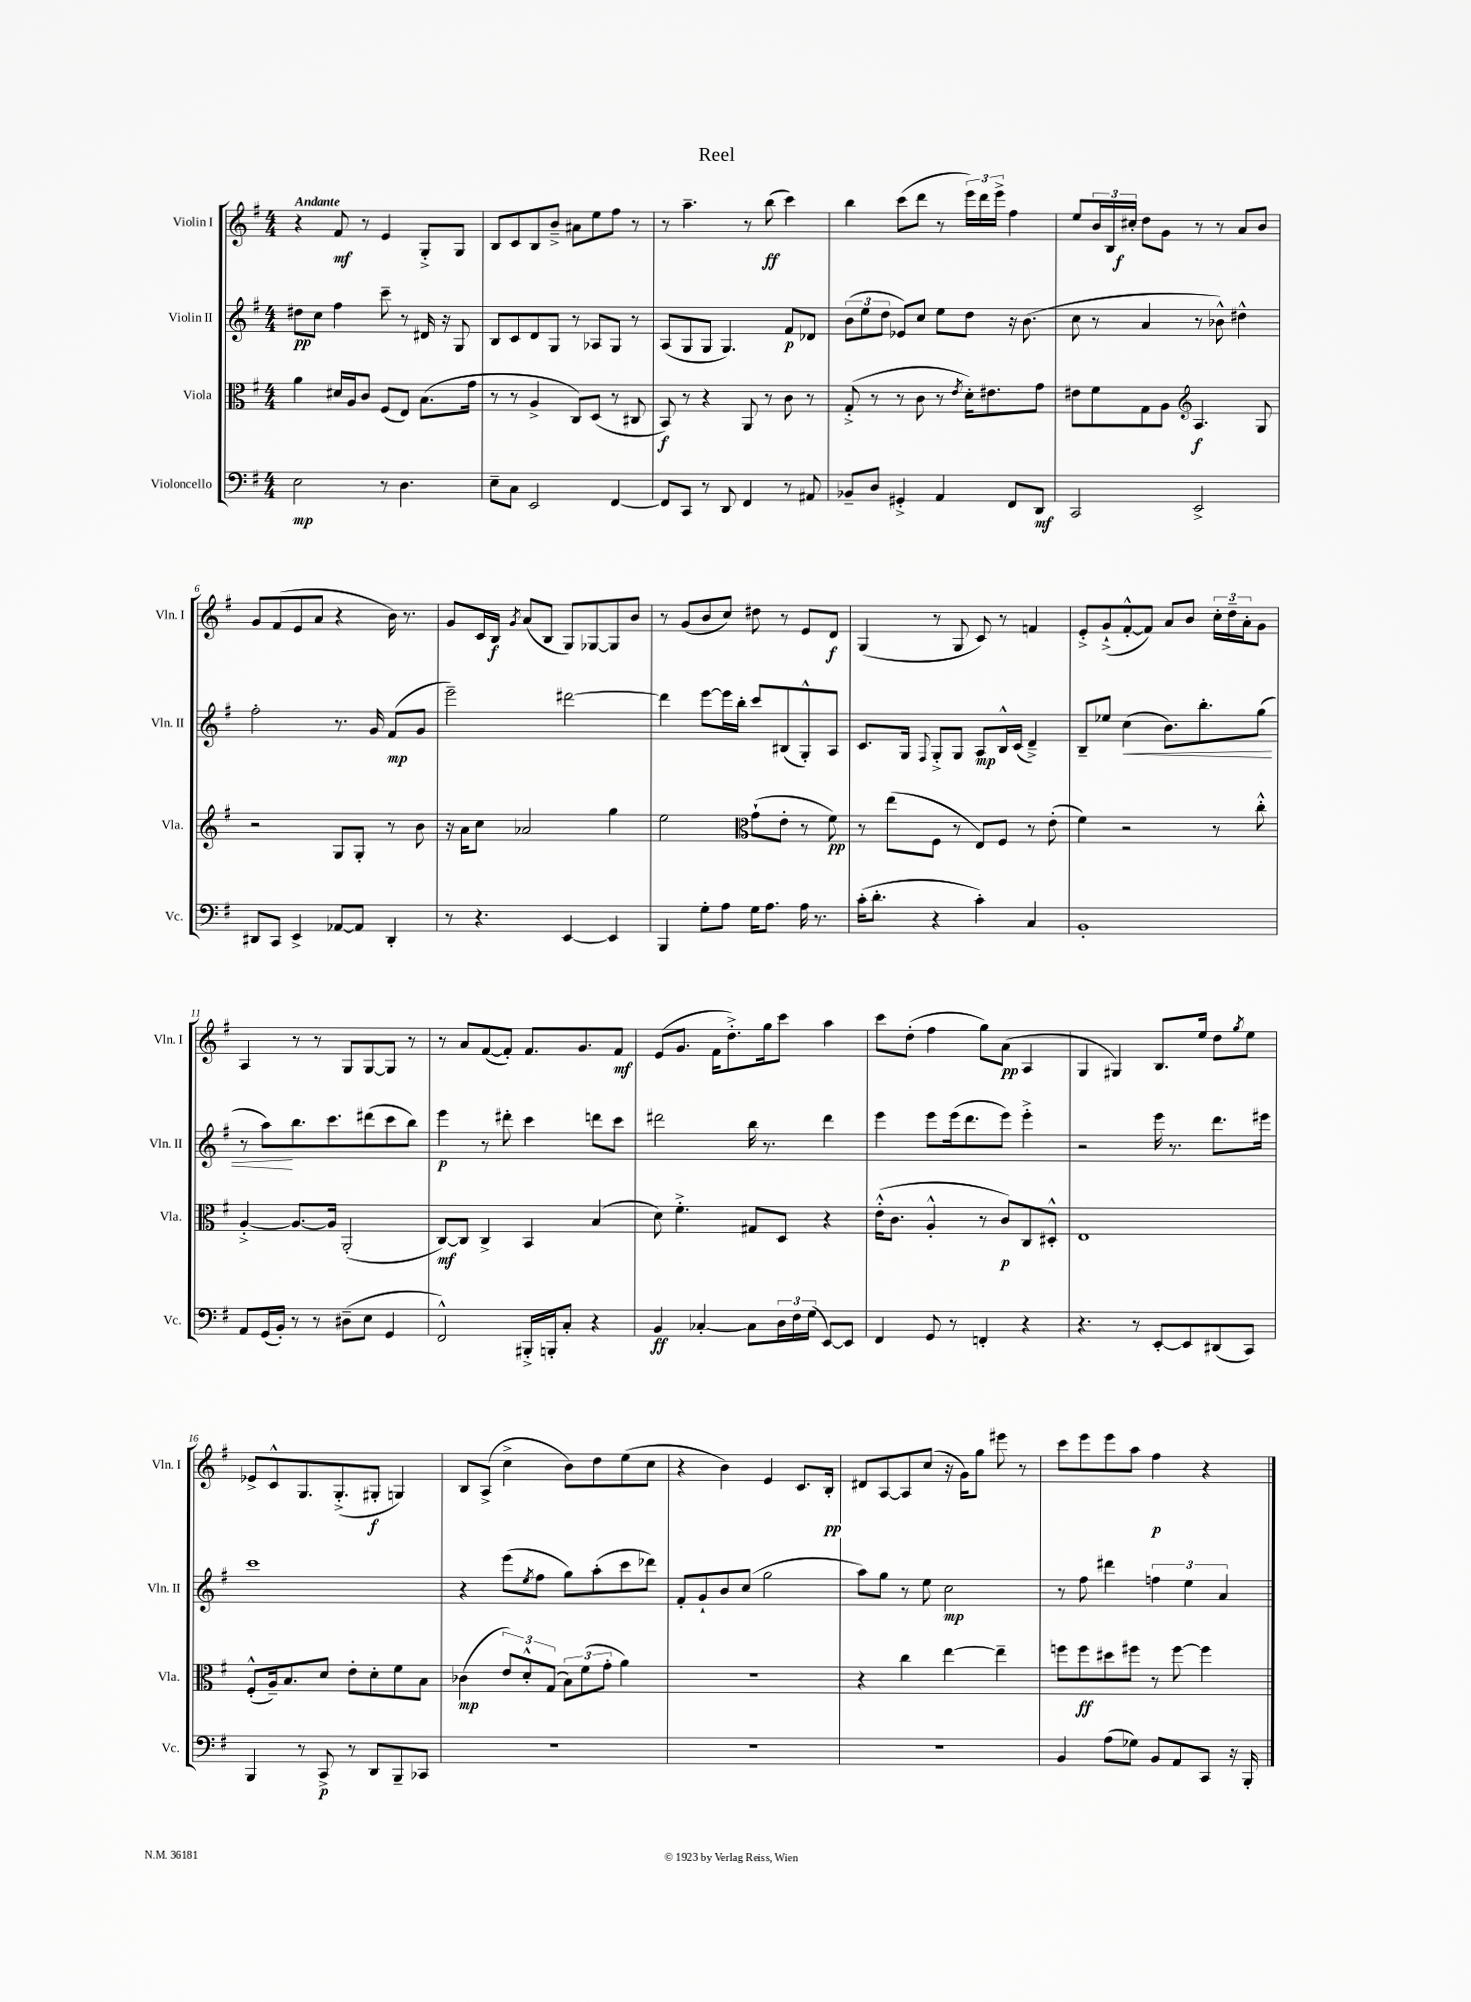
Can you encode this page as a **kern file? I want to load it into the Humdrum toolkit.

**kern	**kern	**kern	**kern
*staff4	*staff3	*staff2	*staff1
*clefF4	*clefC3	*clefG2	*clefG2
*k[f#]	*k[f#]	*k[f#]	*k[f#]
*M4/4	*M4/4	*M4/4	*M4/4
2E	4a	8dd#	4r
.	.	8cc	.
.	16d#	4ff#	8f#
.	16A	.	.
.	8c	.	8r
8r	(8F#	8ccc~	4e
4.D	8E)	8r	.
.	(8.B	16d#	8G'^
.	.	16r	.
.	.	8G	8G
.	16g	.	.
=	=	=	=
8E~	8r	8B	8B
8C	8r	8c	8c
2EE	4A^	8d	8B
.	.	8G	8b~^
.	8C)	8r	8a#
.	(8D	8A-	8ee
[4FF#	8r	8G	8ff#
.	8C#	8r	8r
=	=	=	=
8FF#]	8BB)	(8A	8r
8CC	8r	8G	4.aa~
8r	4r	8G	.
8DD	.	4.G)	.
4FF#	8AA	.	8r
.	8r	.	(8bb
8r	8c	8f#	4ccc)
8AA#	8r	8d-	.
=	=	=	=
8BB-~	(8G'^	(12b	4bb
.	.	12ee	.
8D	8r	.	.
.	.	12dd	.
4GG#'^	8r	8e-)	(8ccc
.	8c	8cc	8ddd
4AA	8r	8ee	8r
.	8qe	.	.
.	16d')	8dd	24eee)
.	.	.	24ddd
.	8.e#	.	.
.	.	.	24eee^
8FF#	.	16r	4ff#
.	.	(8.b	.
8DD	8g	.	.
=	=	=	=
2CC	8e#	8cc	8ee
.	8f#	8r	24b
.	.	.	24B
.	.	.	24cc#'
.	8G	4a	8dd
.	8A	.	8g
*	*clefG2	*	*
2EE^	4.A	8r	8r
.	.	8b-^^)	8r
.	.	4dd#^^	8a
.	8G	.	8b
=	=	=	=
8DD#	2r	2ff#'	8g
8CC	.	.	(8f#
4EE^	.	.	8e
.	.	.	8a
[8AA-	8G	8.r	4r
8AA-]	8G'	.	.
.	.	16g	.
4DD#'	8r	(8f#	16b)
.	.	.	8.r
.	8b	8g	.
=	=	=	=
8r	16r	2eee~)	8g
.	16a	.	.
4.r	8cc	.	16c
.	.	.	16B
.	.	.	8qg
.	2a-	.	(8a
.	.	.	8B
[4EE	.	[2ddd#	8G)
.	.	.	[8G-
4EE]	4gg	.	8G-]
.	.	.	8b
=	=	=	=
4BBB	2ee	4ddd#]	8r
.	.	.	(8g
8G'	.	[8eee	8b
8A	.	16eee]	8cc)
.	.	16bb'	.
*	*clefC3	*	*
16G	(8g`	8ccc	8dd#
8.A	.	.	.
.	8e'	(8B#	8r
16A	8r	8G'^^)	8e
8.r	.	.	.
.	8f#)	8A	8d
=	=	=	=
(16c'	8r	8.c	(4G
8.d'	.	.	.
.	(8ee	.	.
.	.	16G	.
.	.	8qqF#	.
4r	8F#	8G'^	8r
.	8r	8G	8G
4c')	8E)	8A	8c)
.	8F#	16B^^	8r
.	.	(16c	.
4C	8r	4d~^)	4f
.	(8e'	.	.
=	=	=	=
1BB'	4f#)	8B~	8e'^
.	.	8ee-	(8g`^
.	2r	(4cc	[8f#'^^
.	.	.	8f#])
.	.	8.b)	8a
.	.	.	8b
.	.	8.bb'	.
.	8r	.	24cc'
.	.	.	24dd~
.	.	.	24a'
.	8cc'^^	(8gg	8g
=	=	=	=
8AA	[4A'^	8r	4A
(16GG	.	8aa)	.
16BB')	.	.	.
8r	8.A_	8.bb	8r
8r	.	.	8r
.	16A]	8.ccc	.
(8D#~	(2AA'	.	8G
8E	.	(8ddd#	[8G
4GG	.	8ccc	8G]
.	.	8bb)	8r
=	=	=	=
2FF#^^)	[8C)	4eee	8r
.	8C]	.	8a
.	4C^	8r	([8f#
.	.	8ddd#'	8f#'])
16BBB#'^	4BB	4ccc	8.f#
16BBB'	.	.	.
8C'	.	.	.
.	.	.	8.g
4r	(4B	8ddd	.
.	.	8ccc	8f#
=	=	=	=
4BB	8d)	2ddd#	(8e
.	4.f#'^	.	8.g
[4C-'	.	.	.
.	.	.	16f#
.	.	.	8.dd'^)
8C-]	8G#	16bb	.
.	.	8.r	16gg
24D	8D	.	8ccc
24F#	.	.	.
(24G	.	.	.
[8EE)	4r	4ddd#	4aa
8EE]	.	.	.
=	=	=	=
4FF#	(16e'^^	4eee	8ccc
.	8.c	.	.
.	.	.	(8dd'
8GG	4A'^^	8eee	4ff#
8r	.	(16eee	.
.	.	8.ddd	.
4FF'	8r	.	8gg)
.	8c)	8eee)	(8a
4r	8C	4eee'^	4A
.	8D#'^^	.	.
=	=	=	=
4.r	1E	2r	4G
.	.	.	4G#)
8r	.	.	.
[8EE'	.	16eee	8.B
.	.	8.r	.
8EE]	.	.	.
.	.	.	16ee
(8DD#	.	8.ddd	8dd
.	.	.	8qgg
8CC)	.	.	8ee
.	.	16eee#	.
=	=	=	=
4BBB	(8F#'^^	1ccc	8e-^
.	16A~)	.	8c^^
.	8.B	.	.
8r	.	.	8.G
8CC^	8d	.	.
.	.	.	(8.G'^
8r	8e'	.	.
8DD	8d'	.	8G#'
8BBB~	8f#	.	4G)
8CC-	8B	.	.
=	=	=	=
1r	(4c-	4r	8B
.	.	.	(8A^
.	12e)	(8eee	4cc^
.	12d'^^	.	.
.	.	8qee	.
.	.	8ff#	.
.	(12G	.	.
.	12B)	8gg)	8b)
.	(12f#	.	.
.	.	(8aa'	8dd
.	12g'	.	.
.	4a)	8ccc	(8ee
.	.	8ddd-)	8cc
=	=	=	=
1r	1r	8f#'	4r
.	.	8g`	.
.	.	8b	4b)
.	.	(8cc	.
.	.	2gg	4e
.	.	.	8.c
.	.	.	16B'
=	=	=	=
1r	4r	8aa)	8d#
.	.	8gg	[8A
.	4cc	8r	8A]
.	.	8ee	(8cc
.	[4ee	2cc	16r
.	.	.	16g)
.	.	.	8gg
.	4ee~]	.	8eee#
.	.	.	8r
=	=	=	=
4BB	8ff	8r	8ccc
.	8ff	8ff#	8eee
(8A	8dd#	4ddd#	8eee
8G-)	8ff#	.	8aa
8BB	8r	6ff	4ff#
8AA	[8ff#	.	.
.	.	6ee	.
8CC	4ff#]	.	4r
.	.	6a	.
16r	.	.	.
16BBB'	.	.	.
==	==	==	==
*-	*-	*-	*-
